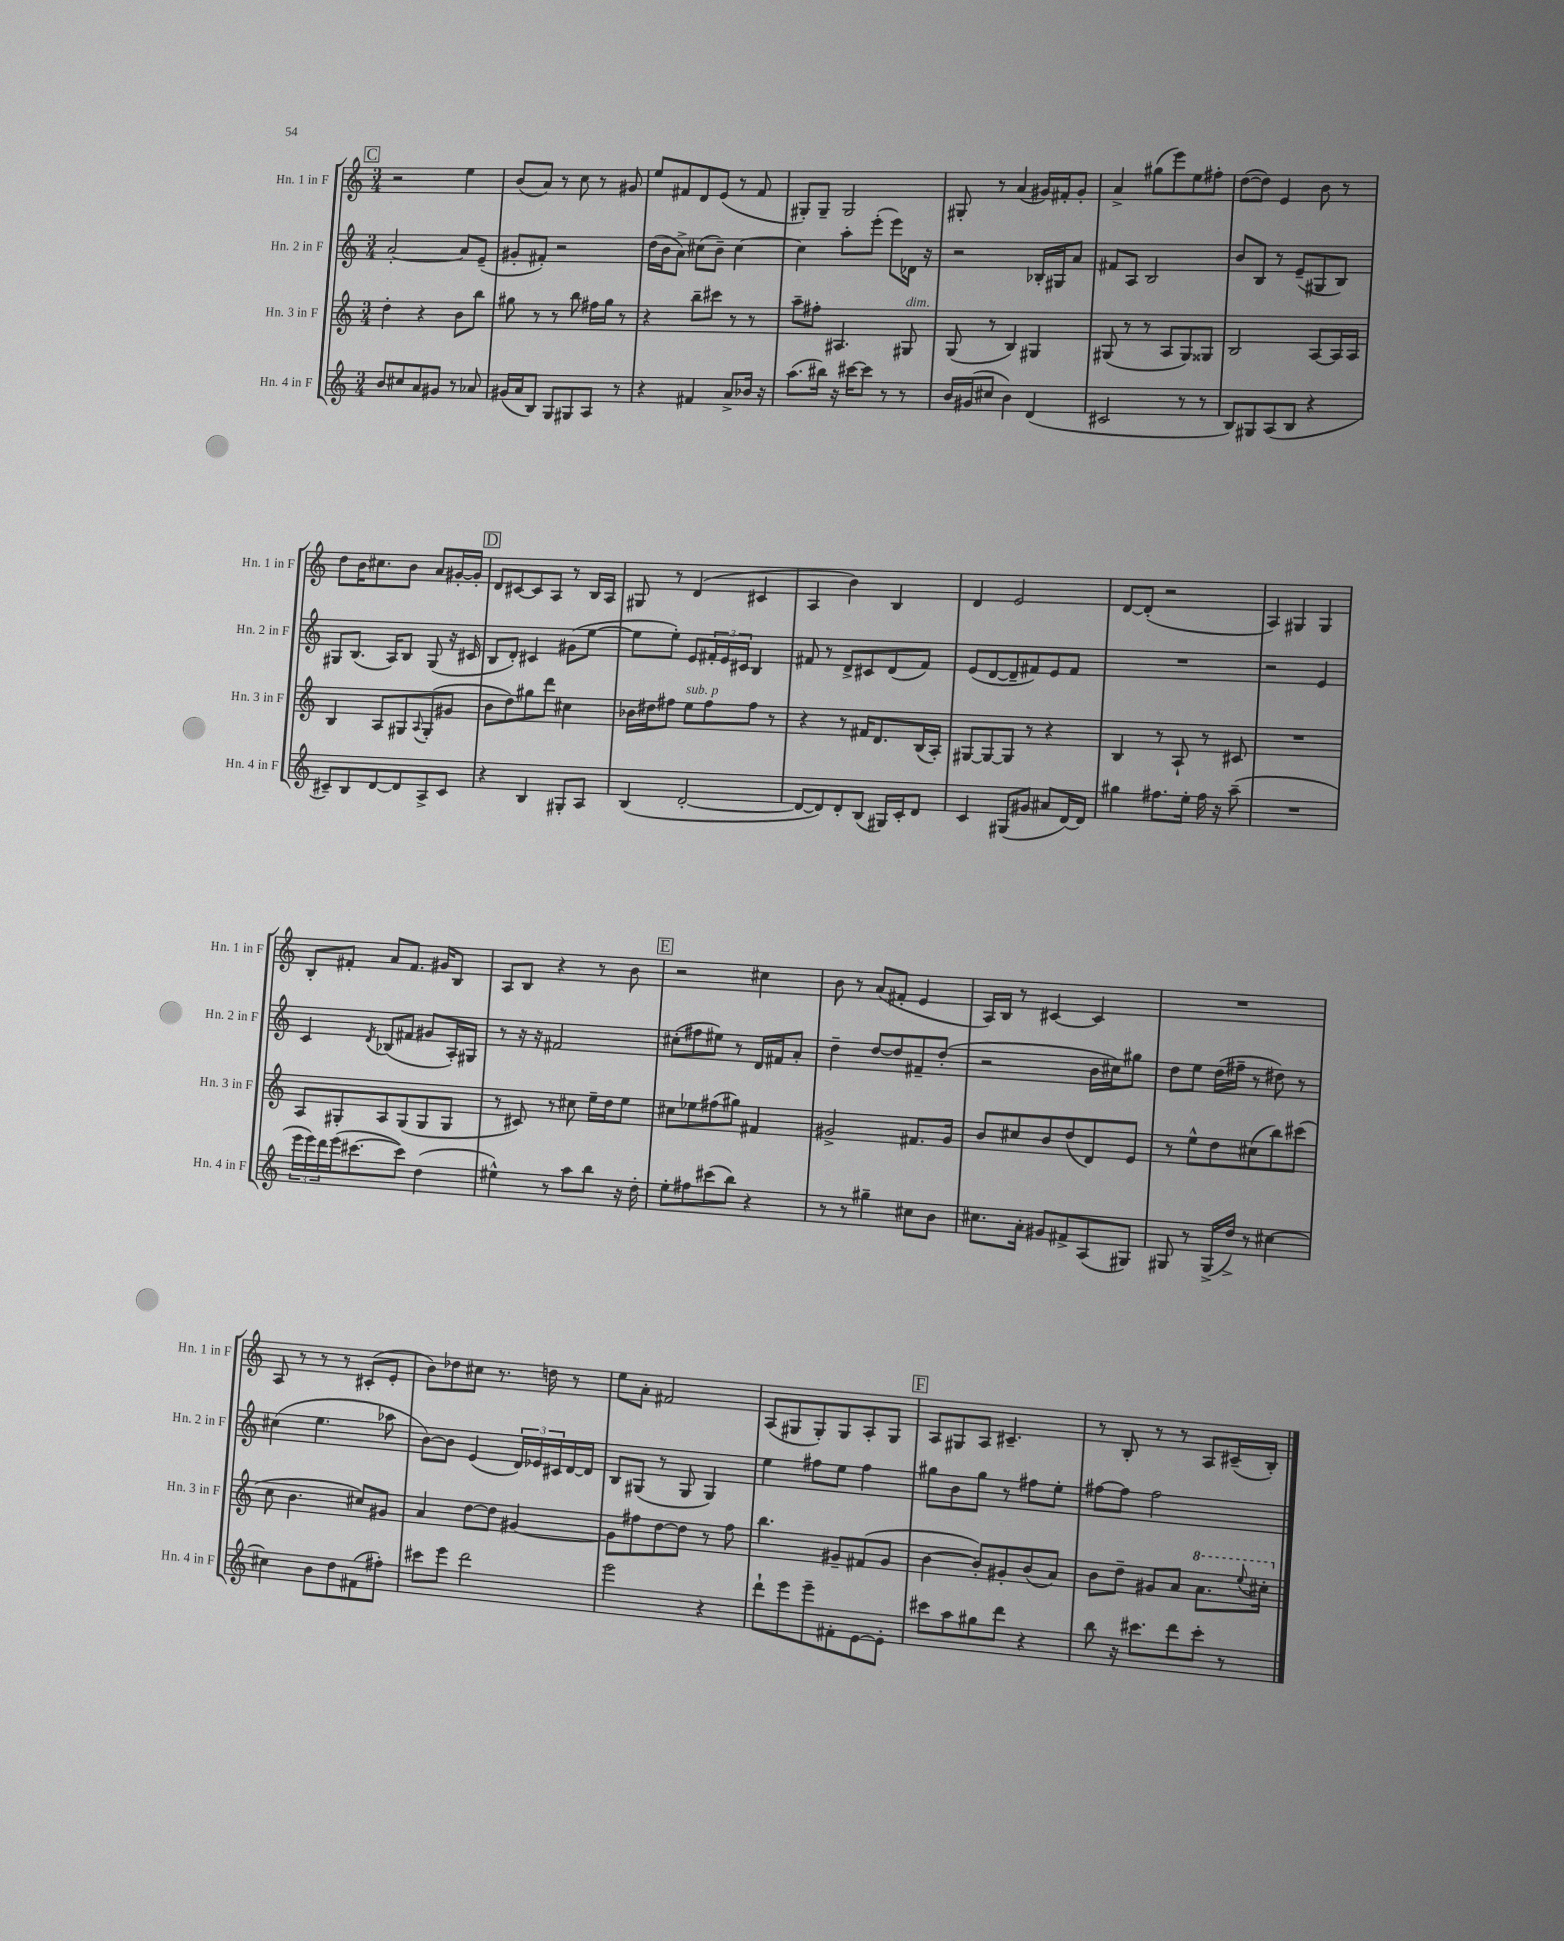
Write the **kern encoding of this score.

**kern	**kern	**kern	**kern
*part4	*part3	*part2	*part1
*staff4	*staff3	*staff2	*staff1
*I"Hn. 4 in F	*I"Hn. 3 in F	*I"Hn. 2 in F	*I"Hn. 1 in F
*I'Hn. 4 in F	*I'Hn. 3 in F	*I'Hn. 2 in F	*I'Hn. 1 in F
*clefG2	*clefG2	*clefG2	*clefG2
*k[]	*k[]	*k[]	*k[]
*M3/4	*M3/4	*M3/4	*M3/4
!!LO:REH:place=s1:t=C
=97	=97	=97	=97
8b/L	4dd'\	[2a'/	2r
8cc#X/	.	.	.
8a/	4r	.	.
8g#X/J	.	.	.
8r	8b\L	8a/L]	4ee\
8a-X/	8bb\J	(8e~/J	.
=98	=98	=98	=98
(16g#X/LL	8gg#X\	8g#X'/L	(8b/L
16a/J	.	.	.
8B/J)	8r	8f#X'/J)	8a/J)
8G/L	8r	2r	8r
8G#X/	8bb\	.	8cc\
8A/J	16ff#X\LL	.	8r
.	16gg#\JJ	.	.
8r	8r	.	8g#X/
=99	=99	=99	=99
4r	4r	(16dd\LL	8ee/L
.	.	16b\J	.
.	.	8a^\J)	8f#X/
4f#X/	8bb~\L	(8cc#X\L	8d/
.	8ccc#X\J	8b~\J)	(8e/J
8a^/L	8r	[4cc#\	8r
16b-X/Jk	8r	.	8f#/
16r	.	.	.
=100	=100	=100	=100
(8.aa\L	8aa~\L	4cc#\]	8G#X'/L)
.	8ff#X'\J	.	8G#~/J
16bb#X\Jk)	.	.	.
16r	4.A#X/	8aa'\L	2G#/
[16ccc#X\KL	.	.	.
8ccc#\J]	.	(8eee'\J	.
8r	.	8eee\L)	.
!	!LO:TX:a:i:t=dim.	!	!
8r	8G#X/	16d-X\Jk	.
.	.	16r	.
=101	=101	=101	=101
16b/LL	(8G/	2r	8G#X'/
(16g#X/J	.	.	.
8cc#X/J	8r	.	8r
4b\)	4B/)	.	(4a/
(4d/	4G#X/	16B-X'/LL	16g#X/LL)
.	.	16G#X/J	16f#X'/J
.	.	8a/J	8g#'/J
=102	=102	=102	=102
2c#X/	(8G#X/	8f#X/L	4a^/
.	8r	8A/J	.
.	8r	2B/	(8gg#X\L
.	8A/L	.	8eee\)
8r	8G#/)	.	8ee\
8r	8G##X/J	.	8ff#X'\J
=103	=103	=103	=103
8B/L)	2B/	8b/L	([8dd\L
8G#X/	.	8B/J	8dd\J])
(8A/	.	8r	4e/
8B/J	.	(8e~/L	.
4r	[8A/L	8G#X/	8b\
.	16A/L]	8B/J)	8r
.	16A/JJ	.	.
!!LO:LB:g=z
=104	=104	=104	=104
8c#X~/L)	4B/	8G#X/L	8dd\L
8B/	.	(8.B/J	16b\K
.	.	.	8.cc#X\
[8d/	8A/L	.	.
.	.	16A/KL)	.
8d/]	8G#X/	8B/J	8b\J
.	8qqA/	.	.
8A^/	(8G#'/	(8G#/	8a/L
8c#/J	8g#X/J	16r	[16g#X'/L
.	.	16c#X/	16g#'/JJ]
!!LO:REH:place=s1:t=D
=105	=105	=105	=105
4r	8b\L	8B/L	8d/L
.	8dd\)	8d'/J)	[8c#X/
4B/	8gg#X\	4c#X/	8c#/]
.	8ddd\J	.	8A/J
8G#X'/L	4cc#X\	(8g#X\L	8r
8A/J	.	[8ee\J	16B/LL
.	.	.	16A/JJ
=106	=106	=106	=106
(4B/	16b-X\LL	8ee\L]	8G#X/
.	16dd#X\J	.	.
.	8ff#X\J	8ee'\J)	8r
!	!LO:TX:a:i:t=sub. p	!	!
[2d'/	8ee\L	8e/L	(4d/
.	8ff#\	24f#X'/L	.
.	.	24e/	.
.	.	24c#X/JJ	.
.	8ff#\J	4B/	4c#X/
.	8r	.	.
=107	=107	=107	=107
8d/L_	4r	8f#X/	4A/
8d/])	.	8r	.
8d'/	8r	8d^/L	4b\)
(8B/J	16f#X/KL	8c#X/	.
.	8.d/	.	.
16G#X/LL)	.	(8d/	4B/
16c'/J	.	.	.
8d/J	(16B/L	8f#/J)	.
.	16A'/JJ)	.	.
=108	=108	=108	=108
4c/	[8G#X/L	(8e/L	4d/
.	8G#/_	[8d/	.
(8G#X/L	8G#/J]	8d~/]	2e/
8g#X/J	8r	8f#X/)	.
8a#X/L	4r	8e/	.
[16d/L)	.	8f#/J	.
16d/JJ]	.	.	.
=109	=109	=109	=109
4gg#X\	4B/	2.r	[8d/L
.	.	.	(8d'/J]
8.ff#X\L	8r	.	2r
.	8A`/	.	.
16ee'\Jk	.	.	.
16ff#\	8r	.	.
16r	.	.	.
(8aa~\	8c#X/	.	.
=110	=110	=110	=110
2.r	2.r	2r	4A/)
.	.	.	4G#X/
.	.	4e/	4G#/
!!LO:LB:g=z
=111	=111	=111	=111
24eee\LL	8A/L	4c/	8B'/L
24eee\)	.	.	.
24ddd\	.	.	.
(16eee\J	8G#X'/	.	8f#X'/J
[8.ccc#X\	.	.	.
.	.	8qd/	.
.	8A/	(8B-X/L	8a/L
8ccc#\J])	(8G#/	8f#X/J	8.f#/J
(4dd\	8G#/	8g#X/L	.
.	.	.	16g#X/KL
.	8G#/J	16A'/L)	8B/J
.	.	16G#X/JJ	.
=112	=112	=112	=112
4ee#X^^\)	8r	8r	8A/L
.	8c#X/)	16r	8B/J
.	.	16r	.
8r	8r	2f#X/	4r
8aa\L	8cc#X\	.	.
8bb\J	16ee~\LL	.	8r
.	16dd\J	.	.
16r	8ee\J	.	8b\
16dd'\	.	.	.
!!LO:REH:place=s1:t=E
=113	=113	=113	=113
8ee'\L	8cc#X\L	(8cc#X'\L	2r
8ff#X\	8ee-X\	8ff#X\	.
(8ccc#X\	(8ff#X\	8ee#X\J)	.
8bb\J)	8gg#X\J)	8r	.
4r	4f#X/	16d/LL	4cc#X\
.	.	16f#X/J	.
.	.	8a'/J	.
=114	=114	=114	=114
8r	2g#X^/	4dd~\	8b\
8r	.	.	8r
4gg#X~\	.	[8dd/L	(8a/L
.	.	8dd/]	8f#X'/J
8cc#X\L	8.f#X/L	8f#X~/	4e/
8b\J	.	(8dd'/J	.
.	16g#/Jk	.	.
=115	=115	=115	=115
8.cc#X\L	8b/L	2r	16A/LL)
.	.	.	16B/JJ
.	8cc#X/	.	8r
16a'\Jk	.	.	.
8g#X/L	8b/	.	[4c#X/
8f#X^/	(8dd/	.	.
(8A/	8d/)	16b\LL	4c#/]
.	.	16cc#X\J)	.
8G#X/J)	8e/J	8gg#X\J	.
=116	=116	=116	=116
8G#X/	8r	8dd\L	2.r
8r	8ee^^\L	8ee\J	.
(16G#^/LL	8dd\	(16dd\LL	.
16dd^/JJ)	.	16ff#X~\JJ	.
8r	(8cc#X\	8r	.
[4cc#X\	8bb\)	8dd#X\)	.
.	(8ccc#X\J	8r	.
!!LO:LB:g=z
=117	=117	=117	=117
4cc#X\]	8cc\	(4cc#X\	8A/
.	4.b\	.	8r
8b\L	.	4.ee\	8r
8dd\	.	.	8r
(8f#X\	8cc#X/L)	.	(8c#X'/L
8ff#X'\J)	8g#X/J	8aa-X\	8e'/J
=118	=118	=118	=118
8ccc#X\L	4a/	[8b\L)	8b\L)
8eee\J	.	8b\J]	8dd-X\
2ddd\	[8dd\L	(4e/	8cc#X\J
.	8dd\J]	.	8.r
.	[4g#X/	24d/LL)	.
.	.	24e-X/	.
.	.	.	16ddn\
.	.	24c#X/	.
.	.	[16d/	8r
.	.	16d/JJ]	.
=119	=119	=119	=119
2eee\	8g#\L]	8B/L	8ee\L
.	8ff#X\	(8G#X/J	8a'\J
.	[8dd\	8r	2f#X/
.	8dd\J]	8G#/	.
4r	8r	4G#/)	.
.	8ff#\	.	.
=120	=120	=120	=120
8ddd`\L	4.bb\	4ee\	(8A/L
8eee\	.	.	8G#X/
8eee~\	.	8ff#X\L	8G#'/)
8f#X'\	8g#X~/L	8ee\J	8G#/
[8e\	(8f#X/	4ff#\	8A'/
8e'\J]	8g#/J	.	8G#/J
!!LO:REH:place=s1:t=F
=121	=121	=121	=121
8ccc#X\L	[4b\	8gg#X\L	8A/L
8aa\	.	8b\	8G#X/
8gg#X\	8b'/L])	8gg#\J	8A/J
8ddd\J	8g#X'/	8r	4.c#X~/
4r	(8b/	8ff#X\L	.
.	8a/J)	8ee'\J	.
=122	=122	=122	=122
8bb\	8b\L	[8ff#X\L	8r
16r	8dd~\J	8ff#\J]	8B'/
8.ccc#X\L	.	.	.
.	8g#X/L	2ff#\	8r
8ddd\	8a/J	.	8r
*	*8va	*	*
8ccc#'\J	8.aa\L	.	8A/L
8r	.	.	(16c#X~/L
.	8qqeee/	.	.
.	16ccc#X'\Jk	.	16B'/JJ)
*	*X8va	*	*
==	==	==	==
*-	*-	*-	*-
